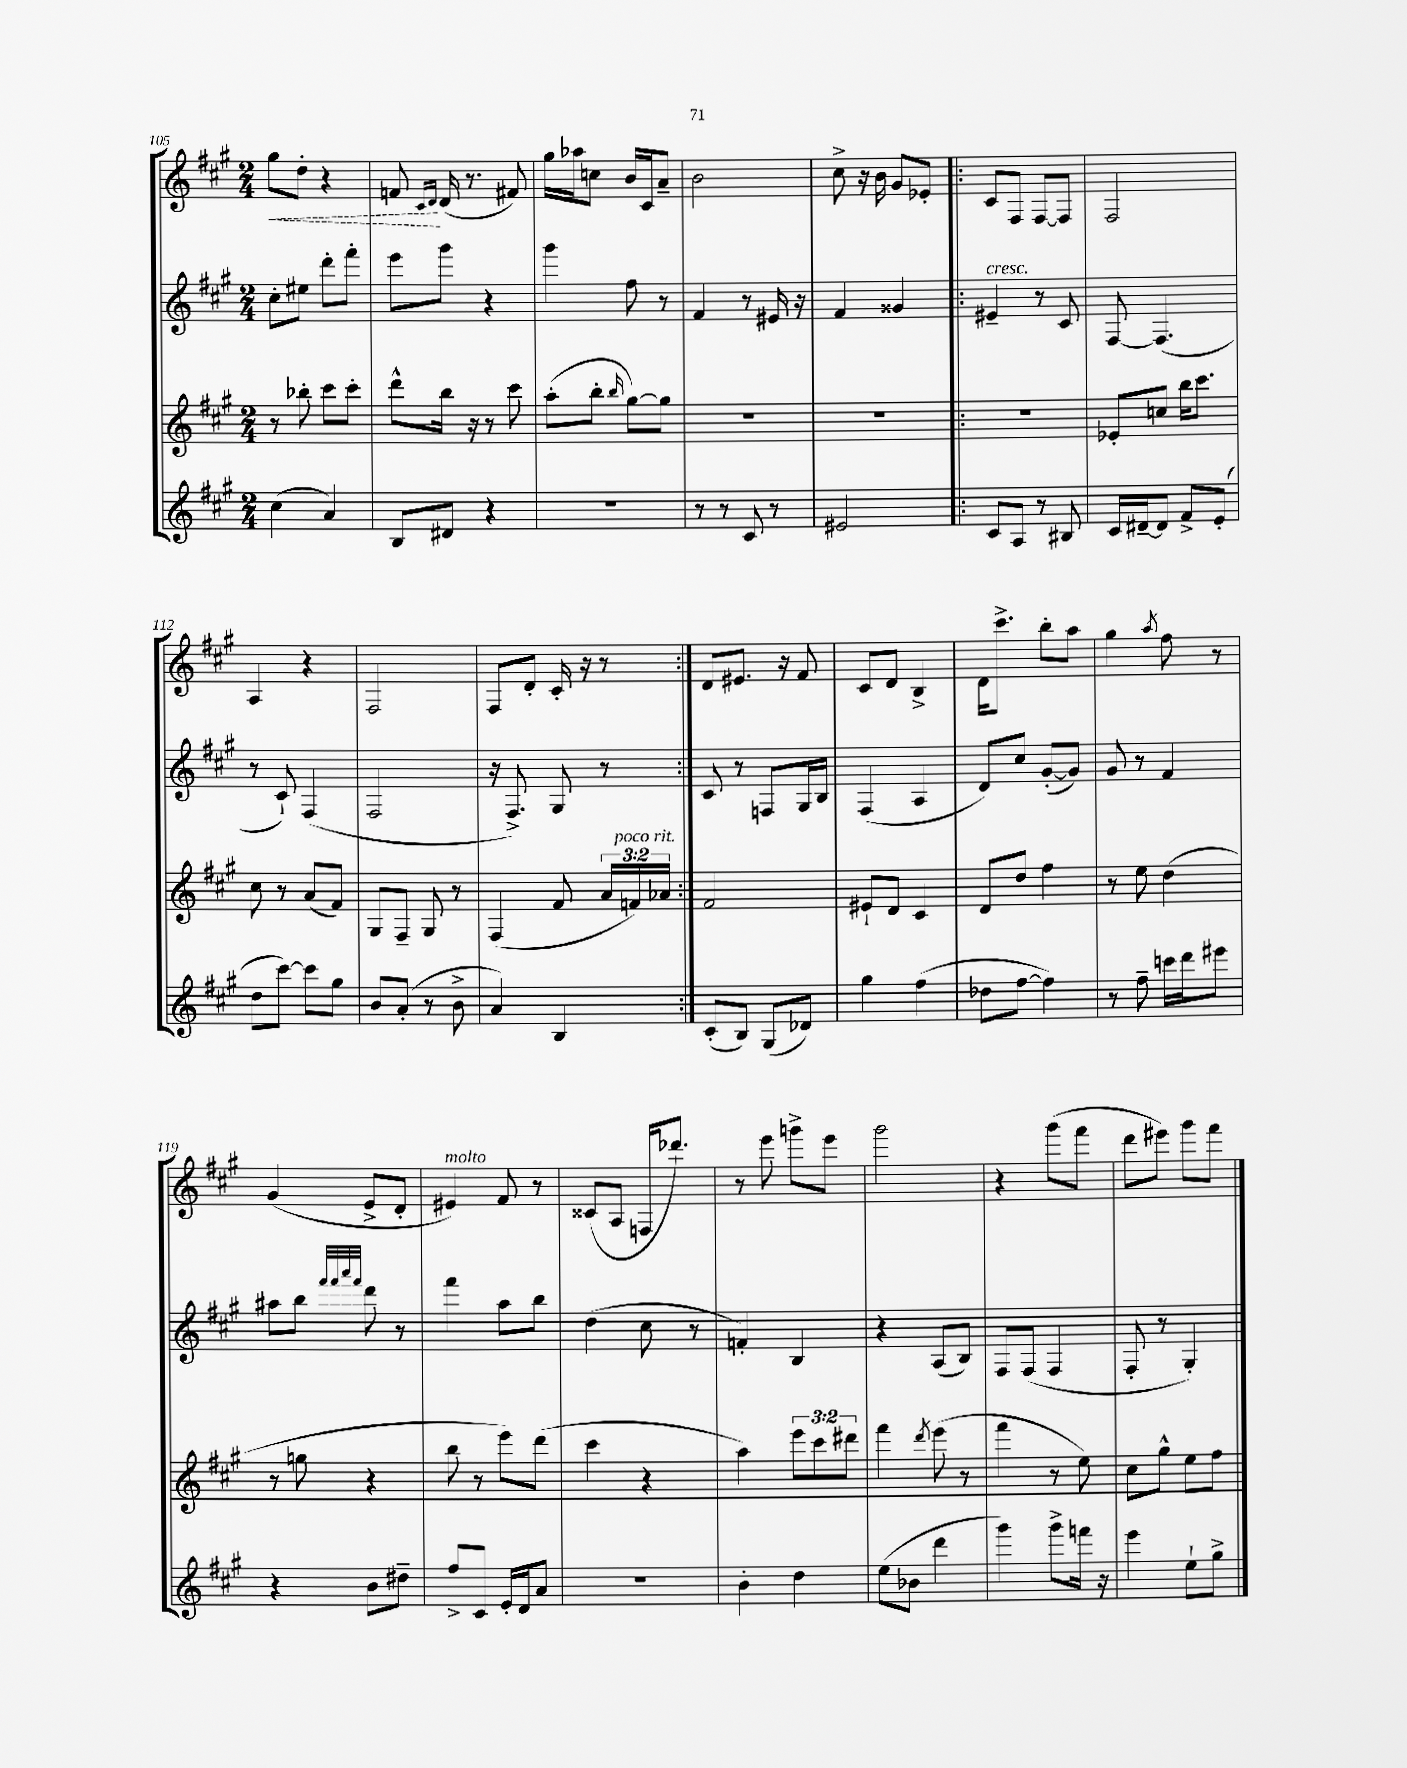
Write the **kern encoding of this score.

**kern	**kern	**kern	**kern
*staff4	*staff3	*staff2	*staff1
*clefG2	*clefG2	*clefG2	*clefG2
*k[f#c#g#]	*k[f#c#g#]	*k[f#c#g#]	*k[f#c#g#]
*M2/4	*M2/4	*M2/4	*M2/4
(4cc#	8r	8cc#'	8gg#
.	8bb-'	8ee#	8dd'
4a)	8ccc#	8ddd'	4r
.	8ccc#'	8fff#'	.
=	=	=	=
8B	8ddd^^	8eee	8f
.	.	.	16qqc#
.	.	.	16qqd
8d#	16bb	8ggg#	(16d
.	16r	.	8.r
4r	8r	4r	.
.	8ccc#	.	8f#)
=	=	=	=
2r	(8aa'	4ggg#	16gg#
.	.	.	16aa-
.	8bb'	.	8cc
.	16qqbb	.	.
.	[8gg#)	8ff#	16b
.	.	.	16c#
.	8gg#]	8r	8a~
=	=	=	=
8r	2r	4f#	2b
8r	.	.	.
8c#	.	8r	.
8r	.	16e#	.
.	.	16r	.
=	=	=	=
2e#	2r	4f#	8cc#^
.	.	.	16r
.	.	.	16b
.	.	4g##	8g#
.	.	.	8e-'
=!|:	=!|:	=!|:	=!|:
8c#	2r	4e#~	8c#
8A	.	.	8F#
8r	.	8r	[8F#
8B#	.	8c#	8F#]
=	=	=	=
16c#	8e-'	[8F#	2F#
[16d#~	.	.	.
8d#]	8cc	(4.F#]	.
8f#^	16bb	.	.
.	8.ccc#	.	.
(8e'	.	.	.
=	=	=	=
8dd	8cc#	8r	4A
[8ccc#)	8r	8c#`)	.
8ccc#]	(8a	(4F#	4r
8gg#	8f#)	.	.
=	=	=	=
8b	8G#	2F#	2F#
(8a'	8F#~	.	.
8r	8G#	.	.
8b^	8r	.	.
=	=	=	=
4a)	(4F#	16r	8F#
.	.	8.F#^)	.
.	.	.	8d'
4B	8f#	8G#	16c#'
.	.	.	16r
.	24a	8r	8r
.	24f)	.	.
.	24a-	.	.
=:|!	=:|!	=:|!	=:|!
(8c#'	2f#	8c#	8d
8B)	.	8r	8.e#
(8G#	.	8F	.
.	.	.	16r
8d-)	.	16G#	8f#
.	.	16B	.
=	=	=	=
4gg#	8e#`	(4F#	8c#
.	8d	.	8d
(4ff#	4c#	4A	4B^
=	=	=	=
8dd-	8d	8d)	16d
.	.	.	8.ccc#^
[8ff#	8dd	8cc#	.
4ff#])	4ff#	([8g#'	8bb'
.	.	8g#])	8aa
=	=	=	=
8r	8r	8g#	4gg#
8ff#~	8ee	8r	.
.	.	.	8qaa
16ccc	(4dd	4f#	8ff#
16ddd	.	.	.
8eee#	.	.	8r
=	=	=	=
4r	8r	8aa#	(4g#
.	8gg	8bb	.
.	.	32qqfff#	.
.	.	32qqfff#	.
.	.	32qqaaa	.
.	.	32qqfff#	.
8b	4r	8ddd	8e^
8dd#~	.	8r	8d'
=	=	=	=
8ff#^	8bb	4fff#	4e#)
8c#	8r	.	.
16e'	8eee)	8aa	8f#
16d	.	.	.
8a	(8ddd	8bb	8r
=	=	=	=
2r	4ccc#	(4dd	(8c##
.	.	.	8A
.	4r	8cc#	16F
.	.	.	8.ddd-)
.	.	8r	.
=	=	=	=
4b'	4aa)	4f')	8r
.	.	.	8eee
4dd	12eee	4B	8ggg^
.	12ccc#	.	.
.	.	.	8eee
.	12ddd#	.	.
=	=	=	=
(8ee	4fff#	4r	2ggg#
8b-	.	.	.
.	8qddd	.	.
4ddd	(8eee	(8A	.
.	8r	8B)	.
=	=	=	=
4ggg#)	4fff#	8F#	4r
.	.	(8F#	.
8ggg#^	8r	4F#	(8ggg#
16fff	8ee)	.	8fff#
16r	.	.	.
=	=	=	=
4eee	8cc#	8F#'	8ddd
.	8gg#^^	8r	8eee#)
8ee`	8ee	4G#')	8ggg#
8gg#^	8ff#	.	8fff#
==	==	==	==
*-	*-	*-	*-
